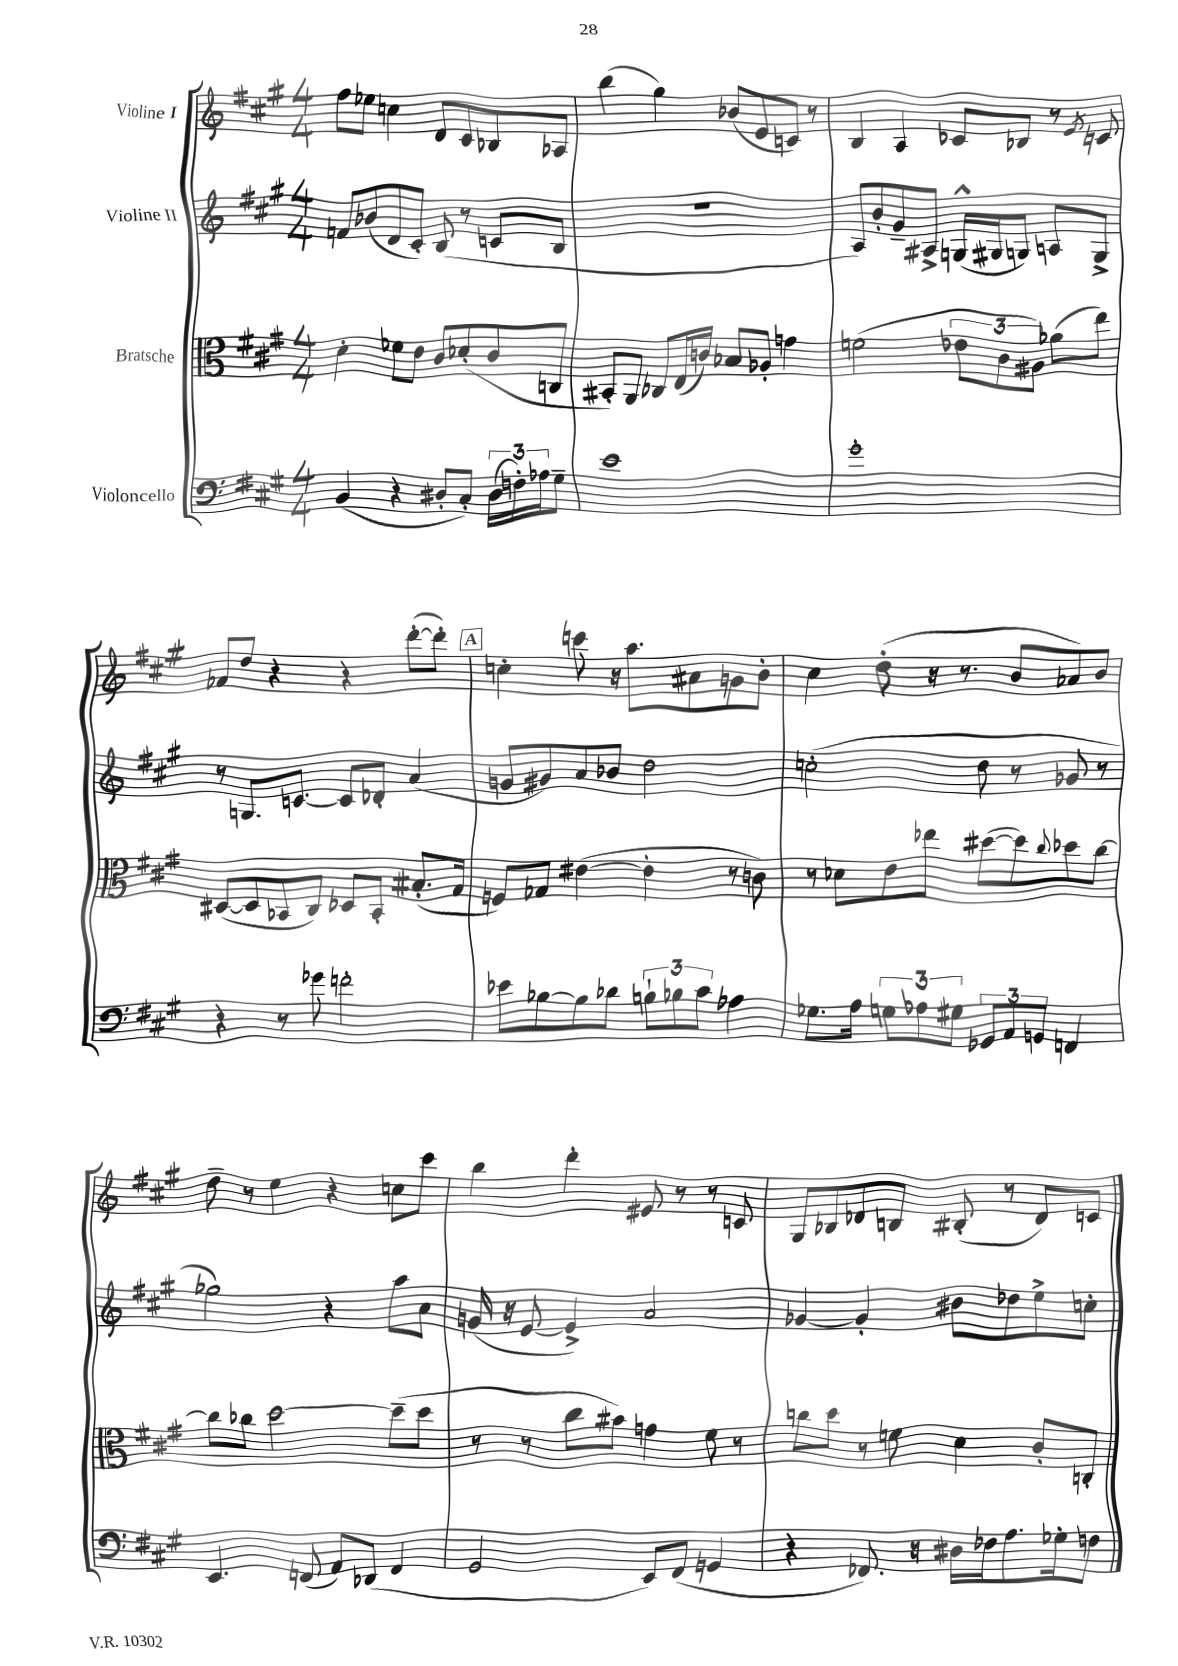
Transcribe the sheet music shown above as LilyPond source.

<<
\new StaffGroup <<
\new Staff = "s0" \with { instrumentName = "Violine I" } {
    \clef treble \key a \major \numericTimeSignature \time 4/4
    fis''8 ees''8 c''4 d'8 cis'8 bes8 aes8 |
    b''4( gis''4) bes'8( e'8 c'8) r8 |
    b4 a4 ces'8 bes8 r8 \acciaccatura { e'8 } c'8 |
    fes'8 d''8 r4 r4 d'''8~-.( d'''8-.) |
    \mark \markup { \box "A" } c''4-. c'''8 r16 a''8. ais'8 g'8 b'8-. |
    cis''4 d''8-.( r16 r8. b'8 aes'8) b'8 |
    d''8-- r8 e''4 r4 c''8 cis'''8 |
    b''4 d'''4-. eis'8 r8 r8 c'8 |
    gis8 bes8 des'8 b8 bis8-.( r8 des'8) c'8 \bar "|." |
}
\new Staff = "s1" \with { instrumentName = "Violine II" } {
    \clef treble \key a \major \numericTimeSignature \time 4/4
    f'8 bes'8( d'8 cis'8-.) b8( r8 c'8 b8 |
    R1 |
    a8) b'8-. gis'8-- ais8-> g16-^( gis16 g8) a8 g8-> |
    r8 g8. c'8.~ c'8 des'8-. a'4( |
    \mark \markup { \box "A" } g'8 gis'8) a'8 bes'8 d''2 |
    c''2-.( d''8 r8 ges'8 r8 |
    ges''2) r4 a''8 a'8 |
    g'16( r16 e'8~ e'4->) a'2 |
    ges'4~ ges'4-. bis'8 des''8 e''8-> c''8-. \bar "|." |
}
\new Staff = "s2" \with { instrumentName = "Bratsche" } {
    \clef alto \key a \major \numericTimeSignature \time 4/4
    d'4-. fes'8 e'8 cis'8 des'8-.( cis'8 c8 |
    bis,8-.) a,8 ces8 e16( c'16) bes8 aes8-. g'4 |
    f'2( \tuplet 3/2 { ees'8 cis'8 ais8) } aes'8( e''8) |
    dis8~( dis8 bes,8 cis8) des8 bes,8-. bis8.-.( gis16 |
    \mark \markup { \box "A" } f8) ges8 eis'4~( eis'4-. r8 c'8) |
    r8 des'8 e'8 ees''8 dis''8~( dis''8) \appoggiatura { cis''8 } des''8 cis''8~ |
    cis''8 ces''8 d''2~ d''8--( d''8 |
    r8 r8 cis''8 bis'8) g'4 fis'8 r8 |
    c''8 d''8 r8 f'8 d'4 cis'8-. c8-. \bar "|." |
}
\new Staff = "s3" \with { instrumentName = "Violoncello" } {
    \clef bass \key a \major \numericTimeSignature \time 4/4
    b,4( r4 dis8-. cis8-.) \tuplet 3/2 { dis16( f16-.) aes16 } gis8-- |
    e'1 |
    gis'1-. |
    r4 r8 ges'8 f'2-. |
    \mark \markup { \box "A" } ees'8 bes8~ bes8 des'8 \tuplet 3/2 { b8-! bes8 cis'8 } aes4 |
    ges8. a16 \tuplet 3/2 { g8 aes8 gis8 } \tuplet 3/2 { ges,8 a,8 g,8 } f,4 |
    e,4. f,8( a,8) des,8( f,4 |
    gis,2 e,8) fis,8( g,4 |
    r4 fes,8.) r16 dis16 fes16 a8. ges16-. f8 \bar "|." |
}
>>
>>
\layout { \context { \Score \remove "Bar_number_engraver" } }
